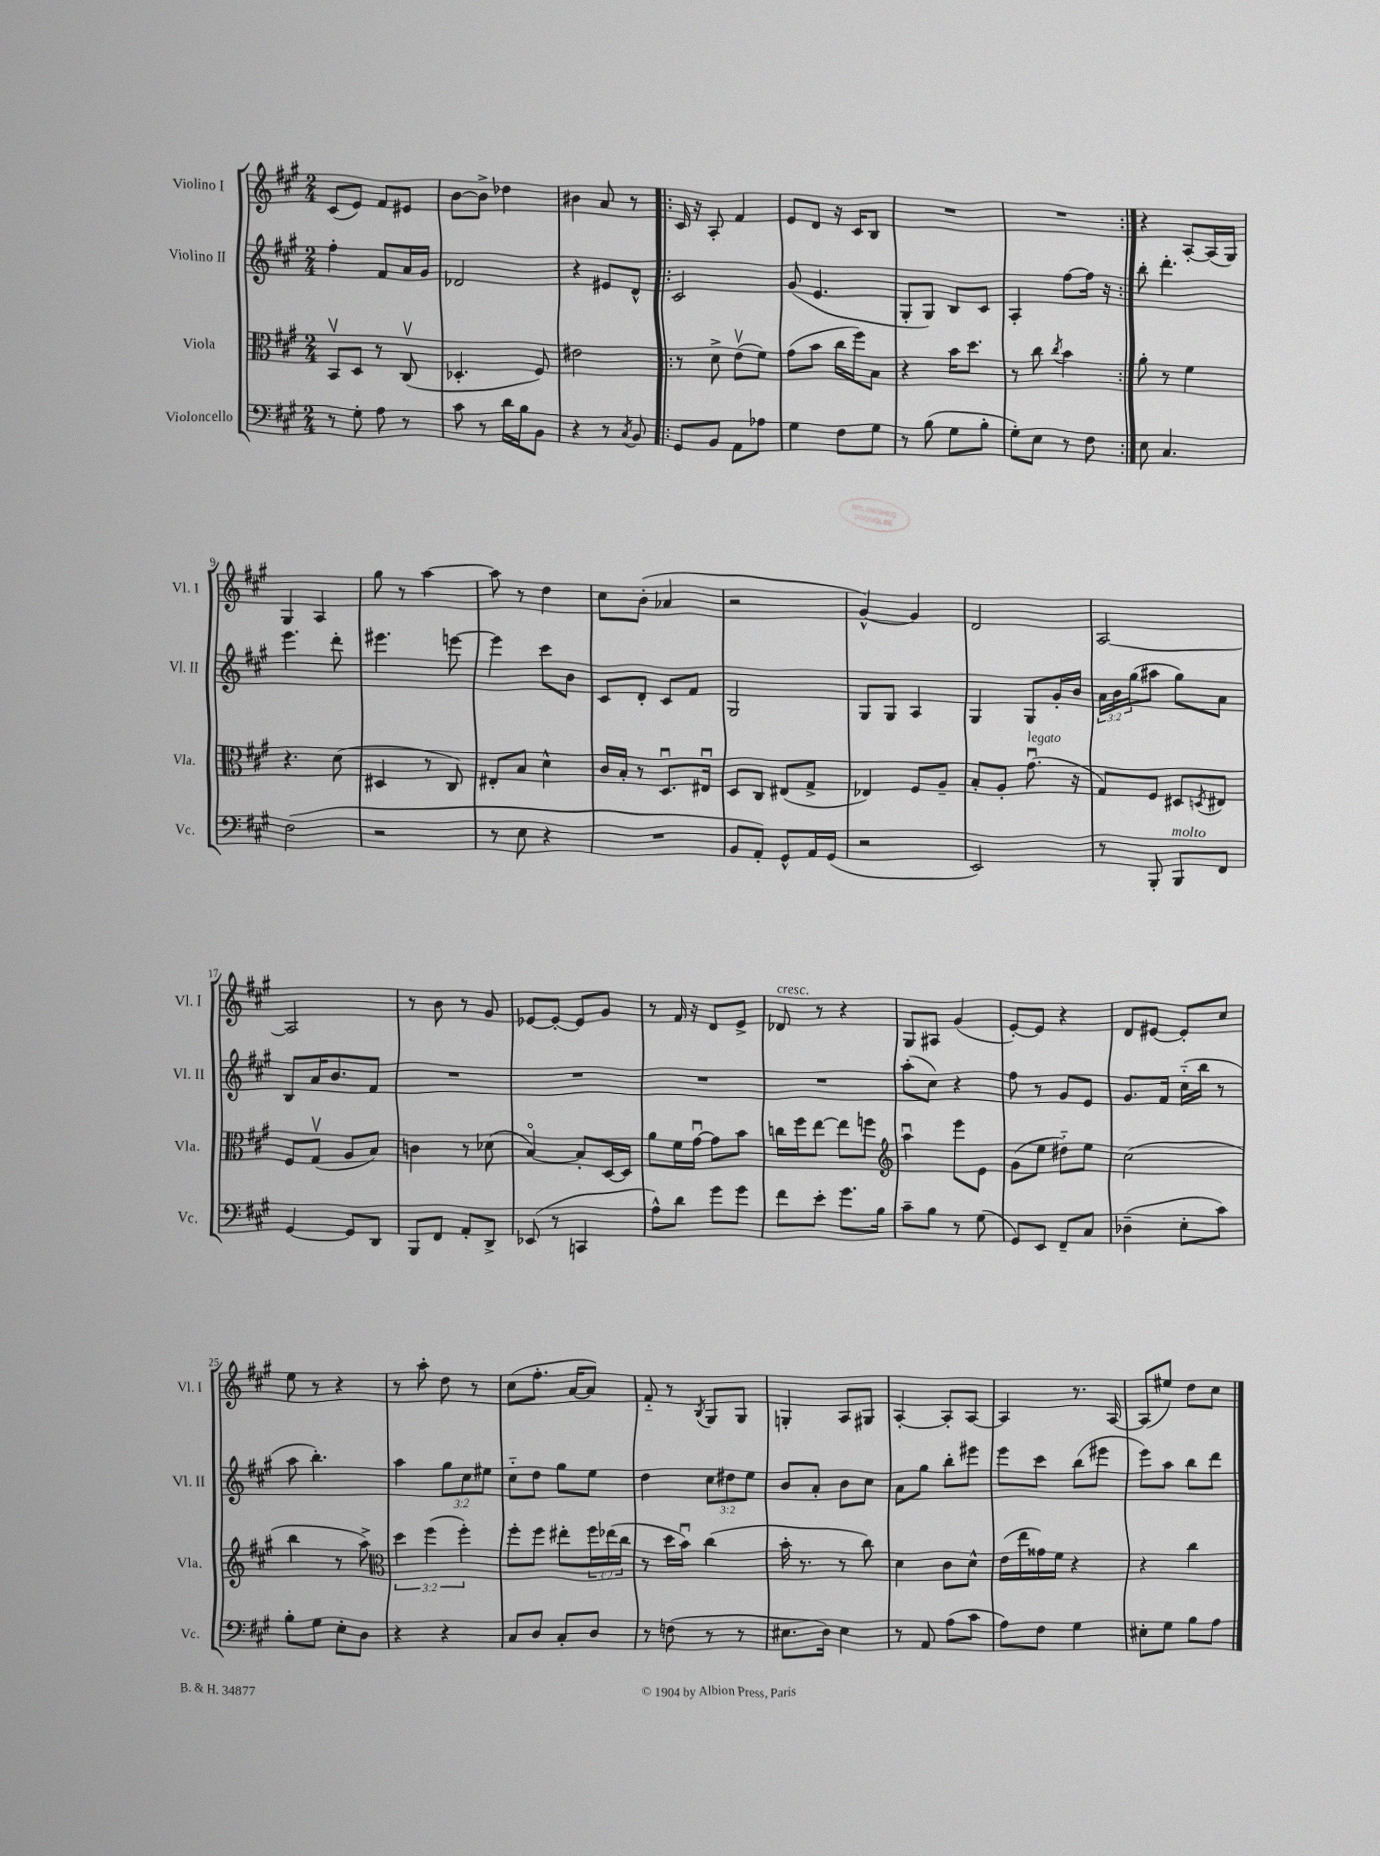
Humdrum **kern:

**kern	**kern	**kern	**kern
*staff4	*staff3	*staff2	*staff1
*clefF4	*clefC3	*clefG2	*clefG2
*k[f#c#g#]	*k[f#c#g#]	*k[f#c#g#]	*k[f#c#g#]
*M2/4	*M2/4	*M2/4	*M2/4
8r	8BBv/L	4ff#'\	(8c#/L
8G#'\	8D/J	.	8e/J)
8A\	8r	8f#/L	8f#/L
8r	(8C#v/	16a/L	8e#/J
.	.	16g#/JJ	.
=	=	=	=
8c#\	4.D-'/	2d-/	[8b\L
8r	.	.	8b^\]J
16d\LL	.	.	4dd-\
16B\J	.	.	.
8BB\J	8F#/)	.	.
=	=	=	=
4r	2e#\	4r	4b#\
8r	.	8e#/L	8a/
8qC#/	.	.	.
8BB/	.	8d^^/J	8r
=!|:	=!|:	=!|:	=!|:
8GG#/L	8r	2c#/	16c#/
.	.	.	16r
8BB/J	8d^\	.	8A'/
8AA\L	(8ev\L	.	4f#/
8A-\J	8f#\J)	.	.
=	=	=	=
4G#\	(8g#\L	(8g#/	8e/L
.	8b\J	4.e/	8d/J
8F#\L	16cc#\LL	.	16r
.	16ff#\J)	.	16c#/LK
8G#\J	8B\J	.	8B/J
=	=	=	=
8r	4r	8G#'/L	2r
(8B\	.	8G#/J)	.
8G#\L	16b\LK	8B/L	.
.	8.dd\J	.	.
8B'\J	.	8c#/J	.
=	=	=	=
8G#'\L)	8r	4A'/	2r
8E\J	8cc#\	.	.
.	8qcc#/	.	.
8r	4b\	[8ff#\L	.
8F#\	.	16ff#\]Jk	.
.	.	16r	.
=:|!	=:|!	=:|!	=:|!
8E\	8a'\	8bb'\	4r
4.C#/	8r	4.ddd'\	.
.	4f#\	.	[8A'/L
.	.	.	(16A/]L
.	.	.	16G#/JJ)
=	=	=	=
(2F#\	4.r	4.eee\	4G#/
.	.	.	4A/
.	(8d\	8ddd'\	.
=	=	=	=
2r	4D#/	4.eee#\	8gg#\
.	.	.	8r
.	8r	.	[4aa\
.	8C#/)	[8eee\	.
=	=	=	=
8r	8E#'/L	4eee\]	8aa\]
8E\	8B/J	.	8r
4r	4d^^\	8ccc#\L	4dd\
.	.	8b\J	.
=	=	=	=
2r	16c#/LL	8c#/L	8cc#\L
.	16B'/JJ	.	.
.	8r	8d'/J	(8b'\J
.	8.Du/L	8c#/L	4a-/
.	.	8f#/J	.
.	16E#u/Jk	.	.
=	=	=	=
8BB/L	8D/L	2G#/	2r
8AA'/J)	8C#/J	.	.
8GG#^^/L	(8E#/L	.	.
16AA/L	8G#^/J	.	.
(16GG#/JJ	.	.	.
=	=	=	=
2r	4E-/)	8G#/L	[4g#^^/)
.	.	8G#/J	.
.	8F#/L	4A/	4g#/]
.	8A~/J	.	.
=	=	=	=
2EE/)	8B'/L	4G#/	2d/
.	8A'/J	.	.
.	(8.g#u\	8G#/L	.
.	.	16g#'/L	.
.	16r	16b/JJ	.
=	=	=	=
8r	8G#/L)	24a\LL	[2A/
.	.	24b\	.
.	.	(24gg#\J	.
8BBB'/	8F#/J	8aa#\J	.
8BBB/L	8D#/L	8gg#\L)	.
.	8qD/	.	.
8FF#/J	8E#/J	8a\J	.
=	=	=	=
[4GG#/	8F#/L	8B/L	2A/]
.	(8G#v/J	16a/K	.
.	.	8.b/	.
8GG#/]L	8A/L	.	.
8DD/J	8B/J)	8f#/J	.
=	=	=	=
8BBB/L	4c\	2r	8r
8FF#/J	.	.	8b\
8AA'/L	8r	.	8r
8DD^/J	(8d-\	.	8g#/
=	=	=	=
(8EE-/	[4Bo/)	2r	[8e-/L
8r	.	.	8e-'/_J
4CC/	8B'/]L	.	8e-/]L
.	[16D/L	.	8g#/J
.	16D/]JJ	.	.
=	=	=	=
8A^^\L)	8a\L	2r	8r
8d\J	16f#\L	.	16f#/
.	[16g#u\JJ	.	16r
8g#\L	8g#\]L	.	8d/L
8g#\J	8b\J	.	8e^/J
=	=	=	=
8f#\L	16cc\LL	2r	8d-/
.	16ff#\J	.	.
8e'\J	[8ee\J	.	8r
8.g#\L	8ee\]L	.	4r
.	8ff\J	.	.
16B\Jk	.	.	.
=	=	=	=
*	*clefG2	*	*
8c#~\L	4aau\	(8aa'\L	8G#/L
8B\J	.	8cc#\J)	8A#/J
8r	8eee\L	4r	(4g#/
(8G#\	8e\J	.	.
=	=	=	=
8GG#/L)	(8g#\L	8ff#\	[8e'/L)
8EE/J	8ee\J	8r	8e/]J
8FF#~/L	8dd#'~\L)	8g#/L	4r
8C#/J	8ee\J	8e/J	.
=	=	=	=
(4D-~\	(2cc#\	8.g#/L	8d/L
.	.	.	[8e#/J
.	.	16f#/Jk	.
8E'\L	.	(16cc#'~\LL	8e#'/]L
.	.	16bb\JJ	.
8c#\J)	.	8r	8cc#/J
=	=	=	=
8B'\L	4bb\	8aa\	8ee\
8G#\J	.	4.bb'\)	8r
8E'\L	8r	.	4r
8D\J	8aa^\)	.	.
=	=	=	=
*	*clefC3	*	*
4r	6dd\	4aa\	8r
.	.	.	8aa'\
.	(6ff#\	.	.
4r	.	12gg#\L	8dd\
.	6ff#'\)	12cc#\	.
.	.	.	8r
.	.	12ee#\J	.
=	=	=	=
8C#/L	8ff#'\L	8cc#'~\L	(8cc#\L
8D/J	8ff#\J	8dd\J	8.ff#'\J
8C#'/L	8ee#'\L	8gg#\L	.
.	.	.	[16a/LK
8D/J	24ff#\L	8ee\J	8a/]J)
.	(24ee-\	.	.
.	24cc#\JJ	.	.
=	=	=	=
8r	8r	4dd\	8f#'~/
(8F\	16dd\LL	.	8r
.	16bu\JJ)	.	.
.	.	.	8qB/
8r	(4cc#\	12cc#\L	8G#/L
.	.	12dd#\	.
8r	.	.	8G#/J
.	.	12ee\J	.
=	=	=	=
8.E#\L	16b'\	8b/L	4G'/
.	8.r	.	.
.	.	8a'/J	.
16D\Jk)	.	.	.
4E#\	8r	8b\L	8A/L
.	8cc#\)	8cc#\J	8G#/J
=	=	=	=
8r	4d\	8a\L	[4A'/
8AA/	.	8gg#\J	.
(8A\L	8c#\L	8bb'\L	8A'/]L
8c#\J	8d^^\J	8eee#\J	[8A/J
=	=	=	=
8A\L)	(16e\LL	8eee\L	4A/]
.	16ee\	.	.
8F#\J	16g##\)	8ccc#\J	.
.	16f#\JJ	.	.
4G#\	4r	(8bb\L	8.r
.	.	8eee#\J	.
.	.	.	[16A/
=	=	=	=
8E#'\L	4r	8eee\L)	(8A/]L
8G#\J	.	8aa\J	8ee#/J)
8B\L	4cc#\	8bb\L	8dd\L
8A\J	.	8ddd\J	8cc#\J
==	==	==	==
*-	*-	*-	*-
